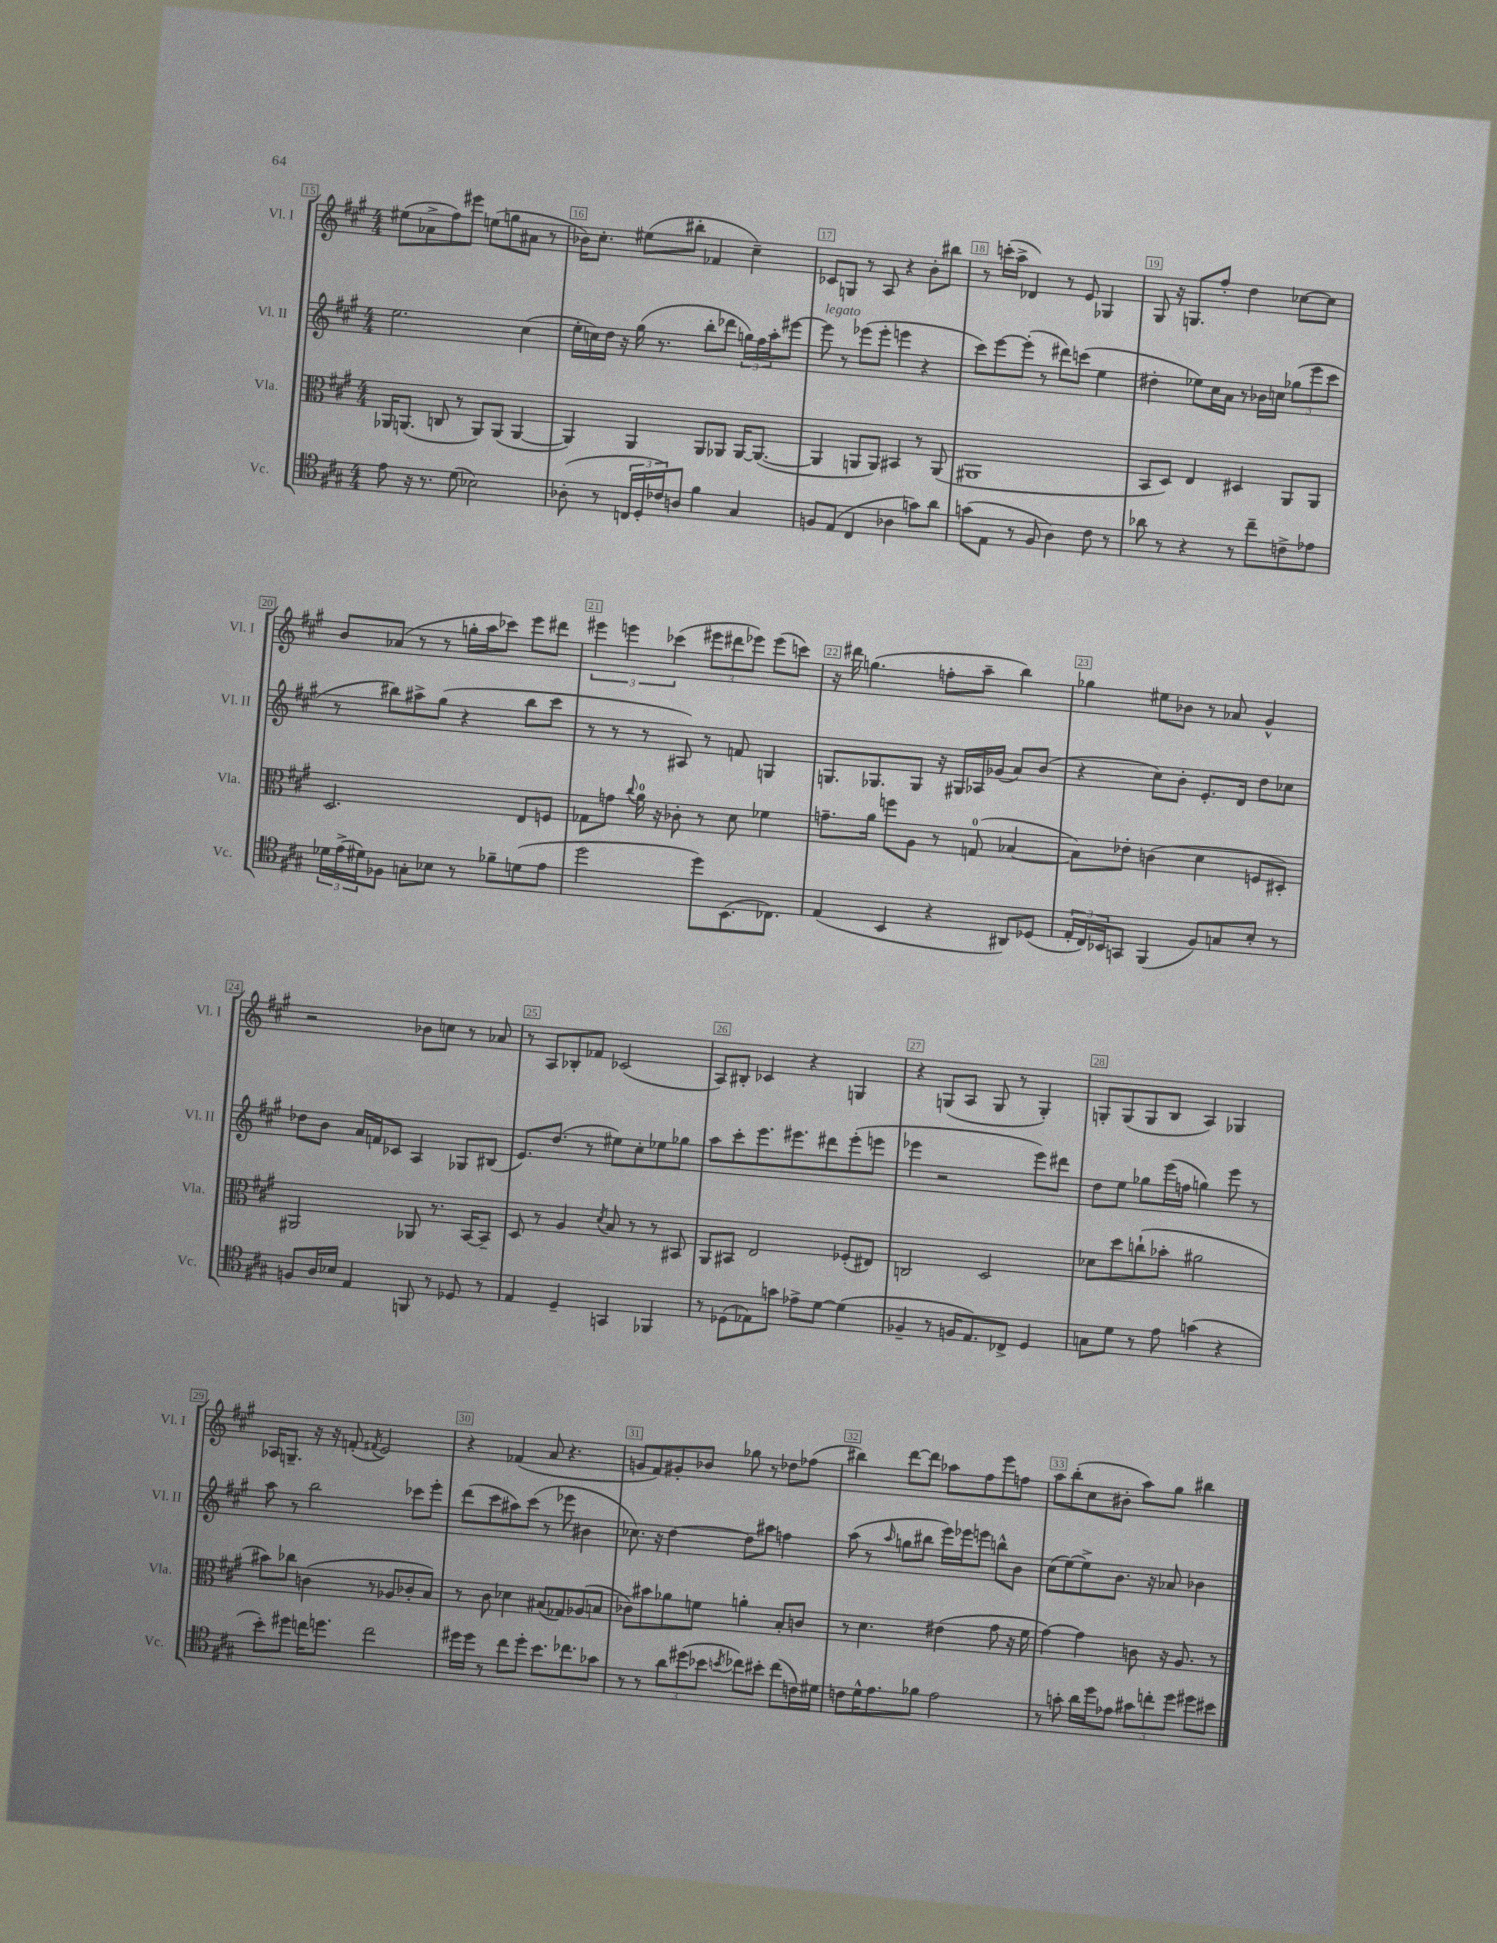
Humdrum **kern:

**kern	**kern	**kern	**kern
*staff4	*staff3	*staff2	*staff1
*clefC4	*clefC3	*clefG2	*clefG2
*k[f#c#g#]	*k[f#c#g#]	*k[f#c#g#]	*k[f#c#g#]
*M4/4	*M4/4	*M4/4	*M4/4
8e	16AA-	2.ee	(8ee#
.	(8.AA	.	.
16r	.	.	8a-^
8.r	.	.	.
.	8C	.	8ff#)
(8d	8r	.	8eee#
2B-)	8AA)	.	(8ee
.	(8AA	.	8gg
.	[4AA	(4cc#	8a#
.	.	.	8r
=	=	=	=
(8A-'	4AA])	16ee'	16b-)
.	.	16cc)	8.cc#'
8r	.	16dd	.
.	.	16r	.
24C	4AA	(16gg#	(8ee#
24D'	.	.	.
.	.	8.r	.
24c-)	.	.	.
8A	.	.	8bb#'
4f#	8AA	8bb'	4f-
.	8AA-	8ddd-	.
4G#	[16AA-	24gg)	4cc#~)
.	.	24ff#	.
.	(8.AA-_	.	.
.	.	24aa'	.
.	.	[8eee#	.
=	=	=	=
8F	4AA-]	8eee#]	8c-
(8E	.	8r	8G
4C#	8AA	(8eee-	8r
.	8AA)	8eee-'	8A
4A-	4BB#	4eee	4r
8g)	8r	4r	8b'
8a	(8AA	.	8bb#
=	=	=	=
(8g	1AA#	8ccc#)	8r
8E	.	[8eee	(16ccc'
.	.	.	16aa^
8r	.	(8eee']	4d-)
8F#	.	8r	.
4A)	.	8ddd#)	8r
.	.	(8ccc	8e
8c#	.	4ee	4G-
8r	.	.	.
=	=	=	=
8a-	8BB	4dd#'	8G#
8r	8D)	.	16r
.	.	.	8.G
4r	4E	8ee-)	.
.	.	16cc#	8ff#'
.	.	16a	.
8r	4D#	8r	4dd
8cc#~	.	16b-	.
.	.	16cc	.
8c^	8AA	(12gg-	[8cc-
.	.	12eee	.
8e-	8AA	.	8cc-]
.	.	12ccc#	.
=	=	=	=
24d-	2.D	8r	8b
(24e^	.	.	.
24d#)	.	.	.
8F-	.	8bb#)	(8a-
8G'	.	8aa#^	8r
8B-	.	(8gg#	8r
8r	.	4r	16gg'
.	.	.	16aa
8f-~	.	.	8ccc-)
(8d	8E	8bb#	8eee
8e	8F	8ccc#	8ddd#
=	=	=	=
2dd	8G-	8r	6eee#
.	8g	8r	.
.	.	.	6eee
.	8qqcc#	.	.
.	16a	8r	.
.	16r	.	.
.	.	.	(6ccc-
.	8c-'	8A#)	.
8dd)	8r	8r	12eee#
.	.	.	12ddd#
(8.BB	8d	8f	.
.	.	.	12eee-)
.	4f-	4G	(8eee-
8.C-)	.	.	.
.	.	.	8ccc)
=	=	=	=
(4E	8.g~	8.G	16r
.	.	.	16ddd#
.	.	.	(4.gg
.	16a	8.G-	.
4BB	8ff	.	.
.	8A	8G-	.
4r	8r	16r	8ff'
.	.	16G#	.
.	(8G	16A-	8aa~
.	.	(16g-	.
8AA#)	[4B-	8a)	4bb)
(8D-	.	(8b	.
=	=	=	=
24E'	8B-])	4r	4gg-
24C#)	.	.	.
24BB-	.	.	.
8GG	8e-'	.	.
(4FF#	(4c	8cc#)	8ee#
.	.	8b'	8b-
8F#)	4d	8.e'	8r
8G	.	.	8a-
.	.	16d	.
8B'	8F	8dd	4g#^^
8r	8D#')	8cc-	.
=	=	=	=
8F	2AA#	8dd-	2r
16A	.	8b	.
16B-	.	.	.
4E	.	16a	.
.	.	16f	.
.	.	8c-	.
8FF	8AA-	4A	8b-
8r	8.r	.	8cc
8D-	.	8G-	8r
.	[16BB	.	.
8r	8BB~]	(8B#	8a-
=	=	=	=
4E	8D	8.e)	8r
.	8r	.	8A
.	.	(8.dd	.
4D~	4A	.	8B-'
.	.	8r	8f-
.	8qd	.	.
4GG	8B	8ee#)	(2c-
.	8r	8cc#'	.
4FF-	8r	8ee-	.
.	8BB#	8gg-	.
=	=	=	=
8r	8AA	8aa	8A)
(8D-	8BB#	8ccc#'	8B#'
8E-)	2E	8.eee	4c-
8g	.	.	.
.	.	8.eee#	.
8e-^	.	.	4r
[8d	.	8ddd#	.
(4d]	(8F-'	(8eee#'	4G
.	8E#)	8eee	.
=	=	=	=
4F-~	2C	4eee-	4r
8r	.	2r	(8G
16F	.	.	8A
8.E)	.	.	.
.	2D	.	8G
8C-^	.	.	8r
4D	.	8eee-)	4G')
.	.	8ddd#	.
=	=	=	=
8G	8d-	8dd	8G'
8d	8dd	8ee	(8G
8r	(8cc`	8gg-	8G
8e	8b-'	(16eee	8B
.	.	16ff	.
(4g	2a#	4gg)	4A)
4r	.	8eee	4G-
.	.	8r	.
=	=	=	=
8b')	8b#)	8aa	16A-
.	.	.	8.G~
8dd#	8cc-	8r	.
16cc	(4c	2bb	16r
8.dd	.	.	16r
.	.	.	(8f'
.	.	.	8qf#
2cc	8r	.	2e)
.	8A-	.	.
.	8c-'	8ccc-	.
.	8B)	8eee'	.
=	=	=	=
16dd#	8r	(8ddd	4r
16dd#	.	.	.
8r	8c#	8ccc#	.
8cc#	4d-	8aa#)	(4f-
8dd#'	.	(8ccc#	.
8.b	(8B#	8r	8a
.	8G-)	8eee-	4.r
8.cc-	.	.	.
.	(8A-	4b#	.
8g-	8B	.	.
=	=	=	=
8r	8c-)	8.cc-)	8g
8r	8b#	.	8f#)
.	.	16r	.
12a	8a-	[4dd	8g#'
(12dd#	.	.	.
.	8f	.	8b-
12b-	.	.	.
8qb	.	.	.
8cc-)	4a'	8dd]	8gg-
8b#'	.	8aa#	8r
(8cc-	8B'	4ff	8dd-
16c)	8c	.	(8ff-
16d#	.	.	.
=	=	=	=
8c	8r	(8aa	4bb#)
16d^^	4.d	8r	.
8.e	.	.	.
.	.	16qqaa	.
.	.	8gg	[8ddd
8f-	.	8bb#	8ddd]
2e	(4e#	16eee)	8aa-
.	.	16eee-	.
.	.	8eee	8ff#
.	8g#	8bb^^	8eee
.	16r	8b	8ff
.	16f#	.	.
=	=	=	=
8r	[4g#)	(8cc#	8aa
8g'	.	[8ee)	(8bb'
16a	4g#]	8ee^]	8cc#
16dd	.	.	.
8e-	.	8.b	8b#'
12g#	8c	.	8aa)
.	.	16r	.
12cc'	.	.	.
.	16r	8a-	8gg#
12dd	.	.	.
.	8.A	.	.
8dd#	.	4b-	4bb#
8b#	8r	.	.
==	==	==	==
*-	*-	*-	*-
